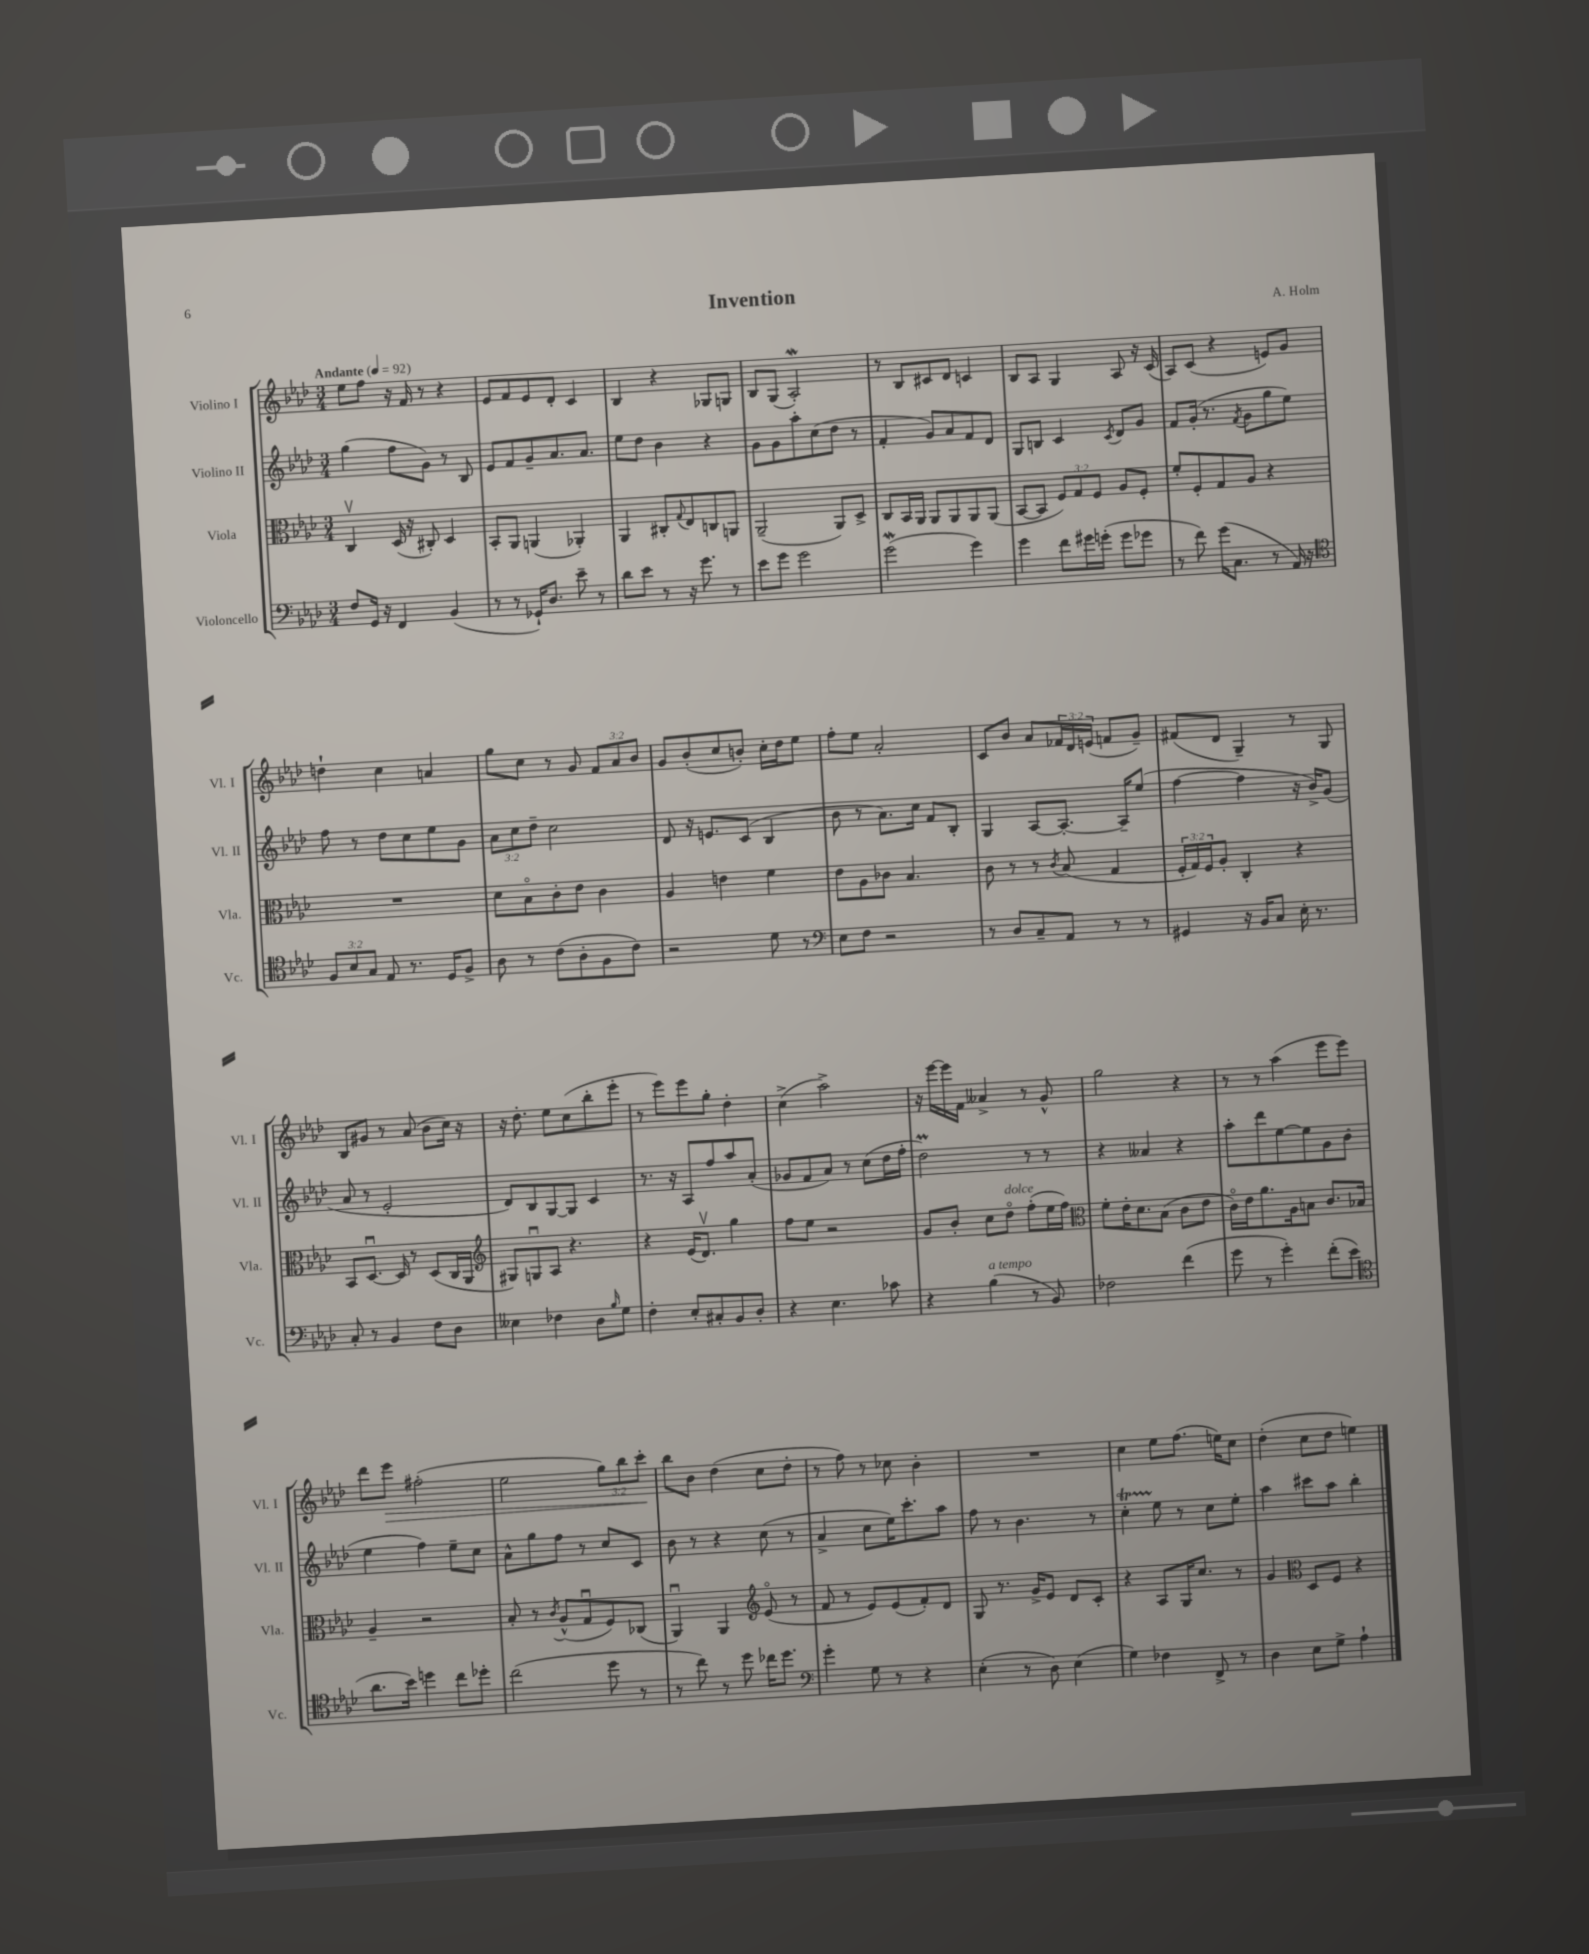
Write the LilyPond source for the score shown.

\header { title = "Invention" composer = "A. Holm" }
<<
\new StaffGroup <<
\new Staff = "s0" \with { instrumentName = "Violino I" shortInstrumentName = "Vl. I" } {
    \clef treble \key aes \major \numericTimeSignature \time 3/4 \override Staff.TupletNumber.text = #tuplet-number::calc-fraction-text \tempo "Andante" 4 = 92
    ees''8 f''8 r16 f'16 r8 r4 |
    ees'8 f'8 ees'8 des'8-. c'4 |
    bes4 r4 ges8 g8 |
    bes8 g8( aes2-.\mordent) |
    r8 bes8 cis'8 des'8 c'4 |
    bes8 aes8 g4 aes8 r16 c'16( |
    aes8) c'8( r4 e'8) g'8 |
    d''4-! c''4 a'4 |
    g''8 c''8 r8 g'8 \tuplet 3/2 { f'8 aes'8 bes'8 } |
    g'8 bes'8-.( c''8 b'8-.) c''16-. des''16 ees''8 |
    f''8-. ees''8 aes'2-. |
    c'8 bes'8 aes'8 \tuplet 3/2 { fes'16 des'16 e'16( } f'8 g'8--) |
    fis'8( des'8 g4--) r8 g8 |
    bes8 gis'8 r8 aes'8( bes'8 c''16) r16 |
    r16 des''8.-. ees''8 c''8( bes''8-. ees'''8-. |
    r8 ees'''8) ees'''8 g''8-. des''4-. |
    c''4->( aes''2->) |
    r16 ees'''16~ ees'''16 f'16 aeses'4-> r8 g'8-^ |
    g''2 r4 |
    r8 r8 aes''4( ees'''8 ees'''8) |
    des'''8 ees'''8\> fis''2-.( |
    ees''2 \tuplet 3/2 { g''8) bes''8 c'''8-.\! } |
    bes''8 bes'8 des''4( c''8 des''8-. |
    r8 f''8) r8 ces''8 bes'4-. |
    R2. |
    c''4 ees''8 f''8.( e''16) c''8 |
    des''4-.( c''8 des''8 e''4) \bar "|." |
}
\new Staff = "s1" \with { instrumentName = "Violino II" shortInstrumentName = "Vl. II" } {
    \clef treble \key aes \major \numericTimeSignature \time 3/4 \override Staff.TupletNumber.text = #tuplet-number::calc-fraction-text
    g''4( f''8 g'8) r8 bes8 |
    ees'8 f'8 g'8-- aes'8. aes'8. |
    ees''8 des''8 bes'4 r4 |
    g'8 g'8 aes''8-. c''8( des''8 r8 |
    f'4-. g'8) aes'8 f'8 des'8 |
    g8 b8 c'4 \acciaccatura { c'8 } des'8 g'8 |
    f'8 g'16-.( r8. \acciaccatura { f'8 } g'8 g''8 ees''8) |
    f''8 r8 des''8 c''8 ees''8 g'8 |
    \tuplet 3/2 { aes'8 c''8 des''8-- } c''2 |
    des'8 r16 e'8. c'8( bes4 |
    bes'8 r8 aes'8.) c''16 f'8 bes8-. |
    g4 aes8~ aes8.~-. aes16-- ees''8( |
    f''4~ f''4 r16 bes'16->) g'8( |
    aes'8 r8 ees'2-. |
    des'8) bes8 g8~ g8 c'4 |
    r8. r16 aes8 f''8 aes''8 aes'8-.( |
    ges'8 f'8 aes'8) r8 c''8( des''16 f''16-. |
    des''2\prall) r8 r8 |
    r4 aeses'4 r4 |
    aes''8-. des'''8 ees''8~ ees''8 g'8 bes'8( |
    ees''4 f''4) ees''8-- c''8 |
    aes'8-^ g''8 f''8 r8 c''8 c'8 |
    bes'8 r8 r4 c''8( r8 |
    aes'4-> c''8 ees''16) c'''8.-. aes''8 |
    f''8 r8 bes'4. r8 |
    c''4-.\startTrillSpan ees''8\stopTrillSpan r8 c''8 ees''8-. |
    aes''4 cis'''8 aes''8 bes''4-. \bar "|." |
}
\new Staff = "s2" \with { instrumentName = "Viola" shortInstrumentName = "Vla." } {
    \clef alto \key aes \major \numericTimeSignature \time 3/4 \override Staff.TupletNumber.text = #tuplet-number::calc-fraction-text
    c4\upbow des16( r16 cis8-.) des4 |
    bes,8-. aes,8 a,4( aes,4-.) |
    aes,4 cis8-. \appoggiatura { g8 } ees8 c8 a,8 |
    aes,2--( aes,8) des8-> |
    c8 bes,16 aes,16 aes,8 aes,8 aes,8 aes,8( |
    bes,8~ bes,8 \tuplet 3/2 { f8) g8 f8 } aes8 f8-. |
    f'8-. f8-. g8 aes8 r4 |
    R2. |
    des'8 bes8\flageolet c'8-. ees'8 c'4 |
    aes4 e'4 f'4 |
    ees'8 aes8 ces'8 bes4. |
    c'8 r8 r8 \acciaccatura { c'8 } bes8( g4 |
    \tuplet 3/2 { f16-. g16) f16 } aes8-. c4-. r4 |
    bes,8 des8.~\downbow des16 r8 des8( c16 aes,16 |
    \clef treble gis8) g8\downbow aes8 r4. |
    r4 ees'16( des'8.\upbow) g''4 |
    f''8 ees''8 r2 |
    g'8 bes'8-. c''8 des''8\flageolet^\markup { \italic "dolce" } f''8-.( ees''16 f''16) |
    \clef alto f'8-. ees'16-. des'8. bes8( c'8 ees'8 |
    c'16\flageolet) ees'16 aes'8. aes16 b8 c'8. bes16 |
    aes4-- r2 |
    bes8-. r8 \acciaccatura { c'8 } aes8-^( g8\downbow f8) ces8( |
    aes,4\downbow) aes,4 \clef treble ees'8\flageolet( r8 |
    f'8 r8 ees'8) ees'8( f'8-.) des'8 |
    g8 r8. g'16-> ees'8 des'8 c'8-. |
    r4 aes8 g16 c''8. r8 |
    g'4 \clef alto des8 f8 r4 \bar "|." |
}
\new Staff = "s3" \with { instrumentName = "Violoncello" shortInstrumentName = "Vc." } {
    \clef bass \key aes \major \numericTimeSignature \time 3/4 \override Staff.TupletNumber.text = #tuplet-number::calc-fraction-text
    f8 g,16 r16 f,4 bes,4( |
    r8 r8 ges,16-!) des8. ees'8-- r8 |
    des'8 ees'8 r8 r16 g'8. r8 |
    ees'8 g'8 g'2 |
    g'2\mordent( g'4) |
    g'4 f'8 gis'16 g'16-.( g'8 ges'8 |
    r8 f'8) g'16( c8. r8 aes,16) r16 |
    \clef tenor \tuplet 3/2 { f8 bes8 g8 } ees8 r8. des16 f8-> |
    aes8 r8 c'8( aes8-. f8 c'8) |
    r2 des'8 r8 |
    \clef bass ees8 f8 r2 |
    r8 des8 c8-- aes,8 r8 r8 |
    gis,4 r16 bes,16 c8 ees16-. r8. |
    c8-. r8 bes,4 f8 des8 |
    eeses4 fes4 des8 \grace { bes16 } g8 |
    f4-. ees8-. cis8-. bes,8 des8-. |
    r4 ees4. ces'8 |
    r4 bes4^\markup { \italic "a tempo" }( r8 bes,8) |
    fes2 f'4( |
    g'8 r8 g'4-.) f'8-.( ees'8 |
    \clef tenor aes'8. bes'16) d''4 c''8 des''8-. |
    c''2( des''8 r8 |
    r8 c''8) r8 des''8 ces''16 des''8. |
    \clef bass g'4-. g8 r8 r4 |
    ees4-.( r8 des8) ees4( |
    g4) fes4 f,8-> r8 |
    des4 ees8 g8-> aes4-! \bar "|." |
}
>>
>>
\layout { \context { \Score \remove "Bar_number_engraver" } }
